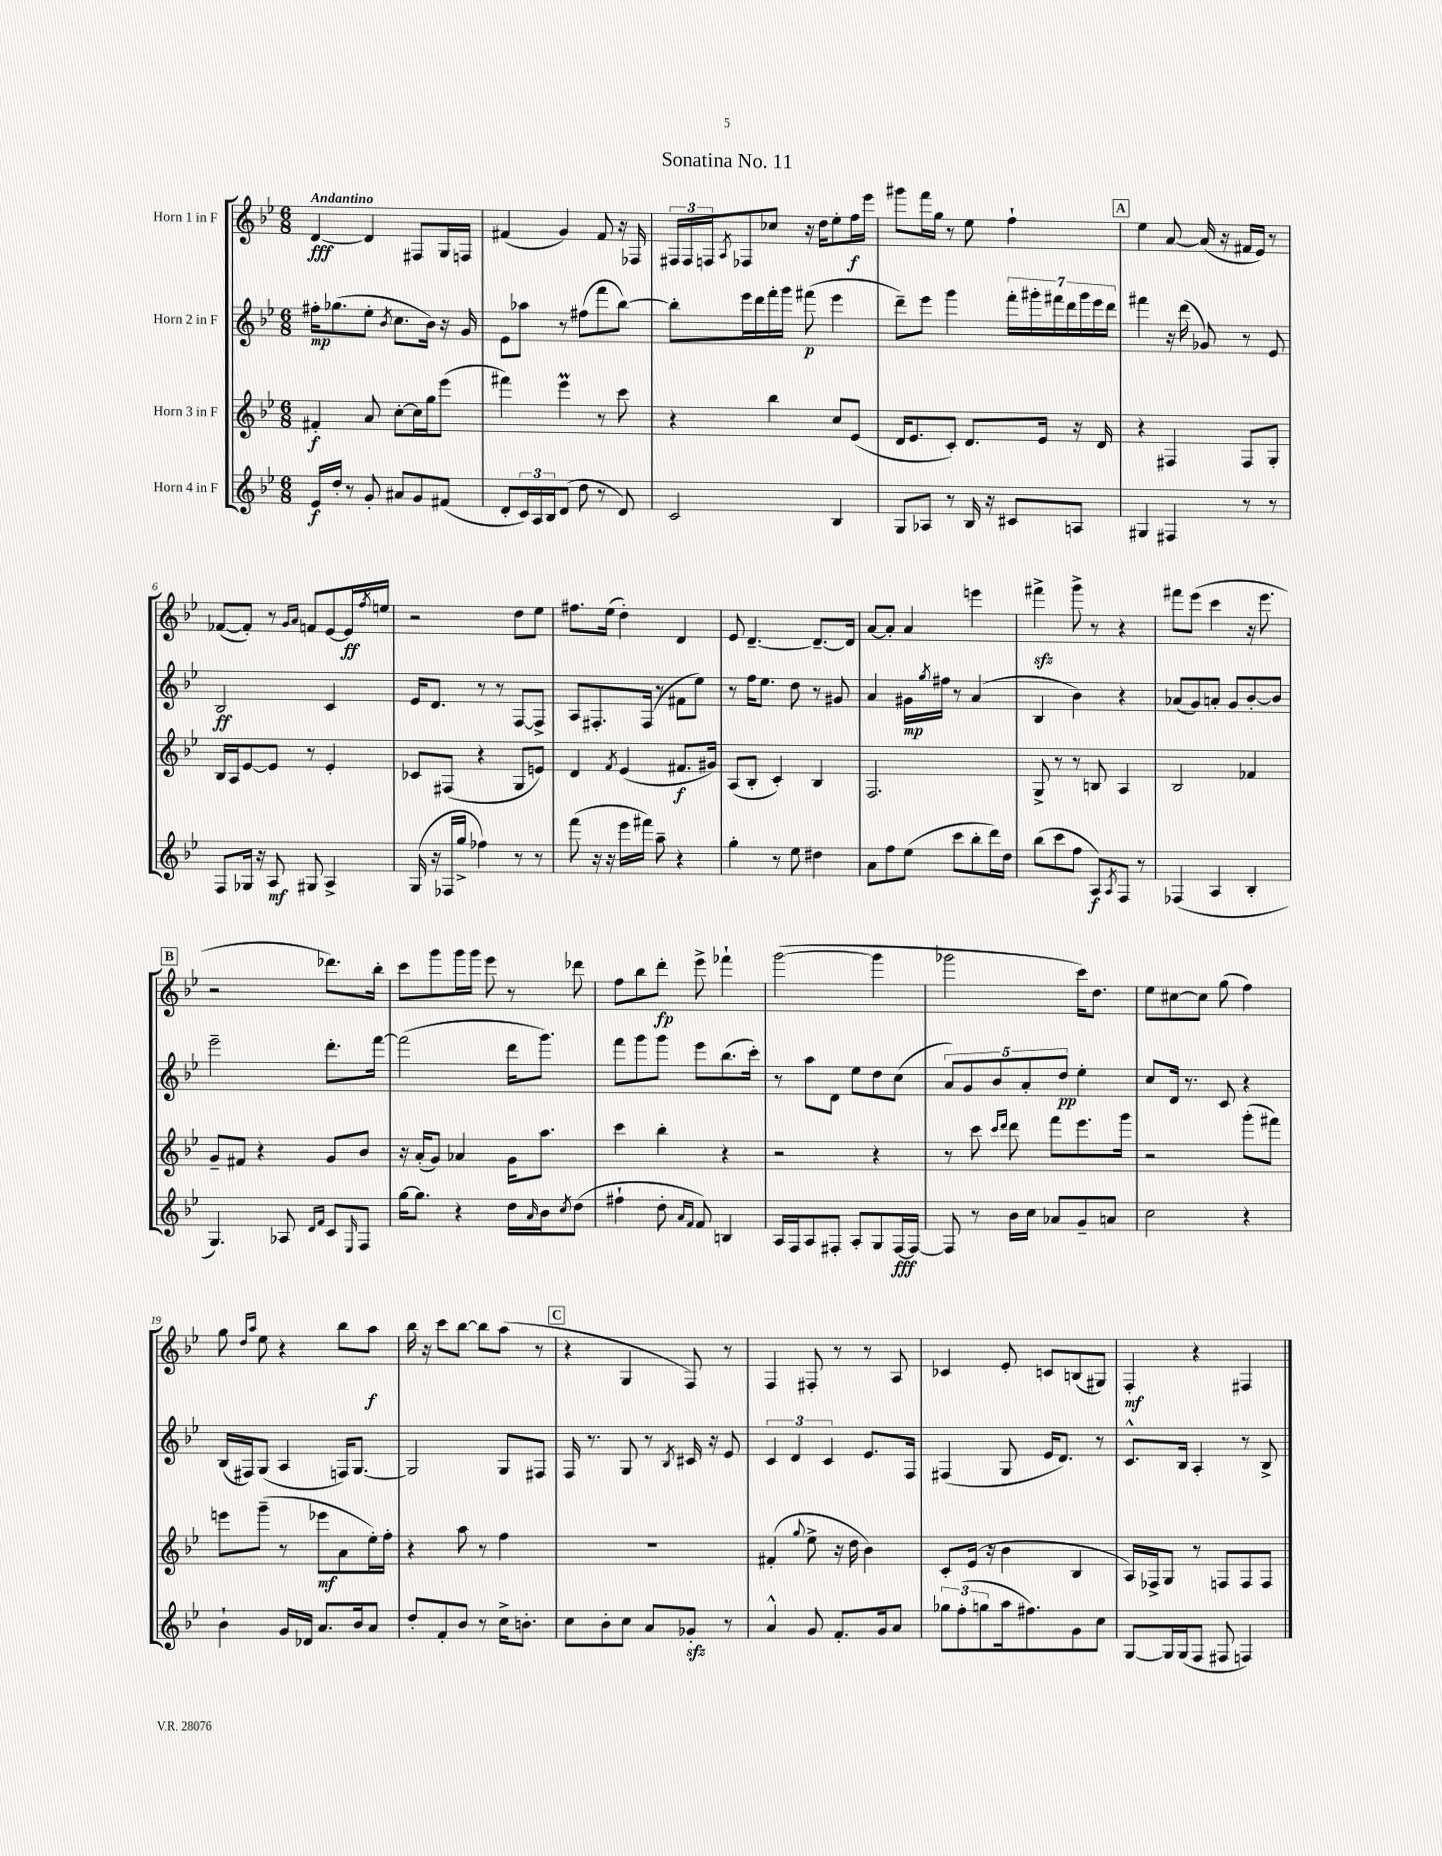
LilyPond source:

\header { title = "Sonatina No. 11" }
<<
\new StaffGroup <<
\new Staff = "s0" \with { instrumentName = "Horn 1 in F" } {
    \clef treble \key bes \major \numericTimeSignature \time 6/8 \tempo "Andantino"
    d'4~\fff d'4 fis8 g16 f16 |
    fis'4( g'4) fis'8 r16 fes16 |
    \tuplet 3/2 { fis16 fis16 f16 } \acciaccatura { a8 } fes8 ces''8 r16 d''16 ees''8-. f''16\f ees'''16 |
    gis'''8 f'''16 g''16 r8 ees''8 f''4-! |
    \mark \markup { \box "A" } ees''4 a'8~ a'16( r16 fis'16 ees'16) r8 |
    fes'8~( fes'8-.) r8 \grace { g'16 a'16 } f'8 ees'8~ ees'16\ff \acciaccatura { f''8 } e''16 |
    r2 d''8 ees''8 |
    fis''8. ees''16( d''4-.) d'4 |
    ees'8 d'4.~-- d'8.~-- d'16 |
    a'8~ a'8-. a'4 e'''4 |
    fis'''4->\sfz g'''8-> r8 r4 |
    fis'''8 ees'''8( c'''4 r16 ees'''8. |
    \mark \markup { \box "B" } r2 des'''8.) bes''16-. |
    c'''8 g'''8 g'''16 g'''16 ees'''8 r8 des'''8 |
    f''8 bes''8 d'''8-.\fp ees'''8-> fes'''4-! |
    g'''2~( g'''4 |
    ges'''2 c'''16) d''8. |
    ees''8 cis''8~ cis''8 g''8( f''4) |
    g''8 \grace { d''16 a''16 } ees''8 r4 bes''8 a''8\f |
    bes''16 r16 c'''8 bes''8~ bes''8 a''8( r8 |
    \mark \markup { \box "C" } r4 g4 f8) r8 |
    f4 fis8-. r8 r8 a8 |
    ces'4 ees'8-. c'8 b8( gis8) |
    f4-.\mf r4 fis4 \bar "|." |
}
\new Staff = "s1" \with { instrumentName = "Horn 2 in F" } {
    \clef treble \key bes \major \numericTimeSignature \time 6/8
    fis''16-.\mp ges''8.( ees''8-. \acciaccatura { bes'8 } c''8. bes'16) r16 g'16 |
    ees'8 aes''8 r8 fis''8( f'''8 bes''8~) |
    bes''8-. ees'''16 d'''16 f'''16-. g'''16 fis'''8\p( ees'''4 |
    d'''8--) ees'''8 g'''4 \tuplet 7/4 { f'''16-. gis'''16-. fis'''16 d'''16 gis'''16 ees'''16 d'''16 } |
    \mark \markup { \box "A" } fis'''4 r16 d'''16( ges'8) r8 ees'8 |
    bes2\ff c'4 |
    ees'16 d'8. r8 r8 f8~ f8-> |
    a8 fis8.-. fis16( r8 fis'8 ees''8) |
    r8 f''16 ees''8. d''8 r8 gis'8 |
    a'4 gis'16\mp \acciaccatura { g''8 } fis''16 r8 a'4( |
    bes4 bes'4) r4 |
    aes'8( g'8) a'8-. g'8 bes'8~-. bes'8 |
    \mark \markup { \box "B" } ees'''2-- d'''8.-. f'''16~ |
    f'''2( d'''16 g'''8.) |
    f'''8 g'''8 g'''8 ees'''8 bes''8.( c'''16-.) |
    r8 a''8 d'8 ees''8 d''8 c''8( |
    \tuplet 5/4 { a'8) g'8 bes'8 a'8-. d''8\pp } ees''4-. |
    c''8 d'16 r8. c'8 r4 |
    bes16( fis16) g8( a4 f16) g8.~ |
    g2 g8 fis8 |
    \mark \markup { \box "C" } f16 r8. g8 r8 \acciaccatura { bes8 } cis'16 r16 ees'8 |
    \tuplet 3/2 { c'4 d'4 c'4 } ees'8. f16 |
    fis4( g8 ees'16 d'8.) r8 |
    c'8.-^ bes16 a4-. r8 bes8-> \bar "|." |
}
\new Staff = "s2" \with { instrumentName = "Horn 3 in F" } {
    \clef treble \key bes \major \numericTimeSignature \time 6/8
    fis'4-.\f a'8 c''8~-. c''16 g''16 ees'''8( |
    fis'''4) ees'''4\prall r8 c'''8 |
    r4 bes''4 c''8 ees'8( |
    d'16 ees'8. c'8-.) d'8. ees'16 r16 d'16 |
    \mark \markup { \box "A" } r4 fis4 fis8 g8-. |
    bes16 a16 ees'8~ ees'8 r8 ees'4-. |
    ces'8 fis8( r4 g8 e'8) |
    d'4 \acciaccatura { f'8 } ees'4( fis'8.\f gis'16) |
    a8( bes8-. c'4-.) bes4 |
    f2. |
    g8-> r8 r8 b8 a4 |
    bes2 fes'4 |
    \mark \markup { \box "B" } g'8-- fis'8 r4 g'8 bes'8 |
    r16 a'16-.( g'8) aes'4 g'16 a''8. |
    c'''4 bes''4-. r4 |
    r2 r4 |
    r8 c'''8 \grace { c'''16 d'''16 } d'''8 f'''8 ees'''8. g'''16 |
    r2 g'''8-.( fis'''8) |
    e'''8 g'''8--( r8 ees'''8\mf a'8 ees''16-.) f''16-. |
    r4 a''8 r8 f''4 |
    \mark \markup { \box "C" } R2. |
    fis'4-.( \appoggiatura { g''8 } ees''8-> r16 d''16 bes'4) |
    c'8-. ees'16( r16 bes'4 bes4 |
    a16) fes16-> g8 r8 f8 f8 f8 \bar "|." |
}
\new Staff = "s3" \with { instrumentName = "Horn 4 in F" } {
    \clef treble \key bes \major \numericTimeSignature \time 6/8
    ees'16\f d''16-. r8 g'8-. ais'8 g'8 fis'8( |
    d'8-. \tuplet 3/2 { c'16) a16 bes16 } d'8( d''8 r8 d'8) |
    c'2 bes4 |
    g8 aes8 r8 bes16 r16 cis'8 a8 |
    \mark \markup { \box "A" } gis4 fis4 r8 r8 |
    f8 ges16 r16 a8\mf gis8 a4-> |
    g16( r16 fes16 g''16-> fes''4) r8 r8 |
    f'''8( r16 r16 ees'''16 fis'''16) a''8-- r4 |
    g''4-. r8 ees''8 dis''4 |
    a'8 f''8 ees''8( c'''8 bes''8-. d'''16) d''16 |
    bes''8( c'''8 f''8 a8\f) \acciaccatura { a8 } f8 r8 |
    fes4( a4 bes4-. |
    \mark \markup { \box "B" } g4.) aes8 \grace { d'16 f'16 } c'8 \grace { ees16 } f8 |
    g''16~ g''8. r4 d''16 \grace { a'16 } bes'16 \acciaccatura { c''8 } d''8( |
    fis''4-! d''8-. \grace { a'16 f'16 } f'8) b4 |
    a16 f16 a8 fis8-. a8-. g8 fis16~\fff fis16~ |
    fis8 r8 bes'16 c''16 aes'8 g'8-- a'8 |
    c''2 r4 |
    bes'4-! g'16 des'16 a'8. bes'16 a'8 |
    d''8-. f'8-. bes'8 r8 c''16-> b'8.-. |
    \mark \markup { \box "C" } c''8 bes'8-. c''8 a'8 ges'8-.\sfz r8 |
    a'4-^ g'8 f'8.-. g'16 a'8 |
    \tuplet 3/2 { ges''8 f''8-.( g''8 } a''16 fis''8.) g'8 c''8 |
    g8~ g16 g16( f8 fis8 f4) \bar "|." |
}
>>
>>
